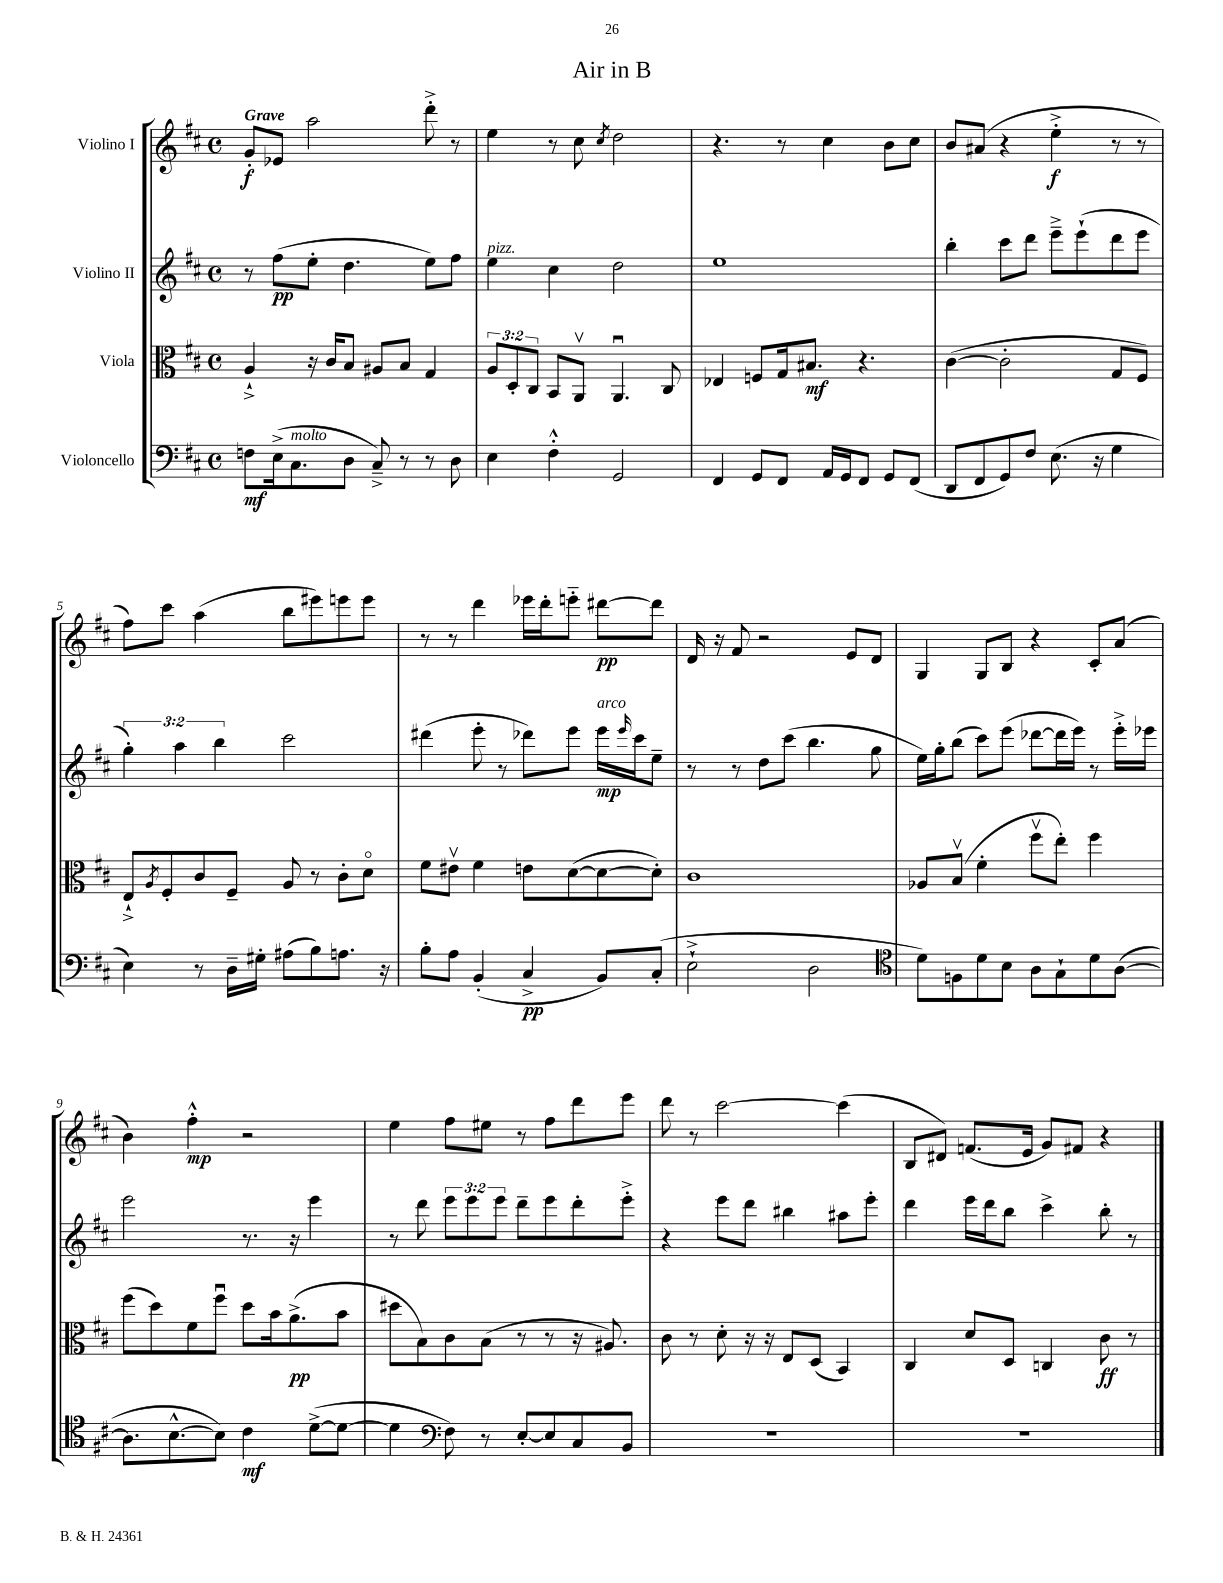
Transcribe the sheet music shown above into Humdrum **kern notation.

**kern	**dynam	**kern	**dynam	**kern	**dynam	**kern	**dynam
*part4	*part4	*part3	*part3	*part2	*part2	*part1	*part1
*staff4	*staff4	*staff3	*staff3	*staff2	*staff2	*staff1	*staff1
*I"Violoncello	*	*I"Viola	*	*I"Violino II	*	*I"Violino I	*
*clefF4	*	*clefC3	*	*clefG2	*	*clefG2	*
*k[f#c#]	*	*k[f#c#]	*	*k[f#c#]	*	*k[f#c#]	*
*M4/4	*	*M4/4	*	*M4/4	*	*M4/4	*
*met(c)	*	*met(c)	*	*met(c)	*	*met(c)	*
=1	=1	=1	=1	=1	=1	=1	=1
!	!	!	!	!	!	!LO:TX:a:B:t=Grave	!
8Fn\L	mf	4A`^/	.	8r	.	8g'/L	f
(16E^\k	.	.	.	(8ff#\L	pp	8e-X/J	.
!LO:TX:a:i:t=molto	!	!	!	!	!	!	!
8.C#\	.	.	.	.	.	.	.
.	.	16r	.	8ee'\J	.	2aa\	.
.	.	16c#/KL	.	.	.	.	.
8D\J	.	8B/J	.	4.dd\	.	.	.
8C#~^/)	.	8A#X/L	.	.	.	.	.
8r	.	8B/J	.	.	.	.	.
8r	.	4G/	.	8ee\L)	.	8ddd'^\	.
8D\	.	.	.	8ff#\J	.	8r	.
=2	=2	=2	=2	=2	=2	=2	=2
!	!	!	!	!LO:TX:a:i:t=pizz.	!	!	!
4E\	.	12A/L	.	4ee\	.	4ee\	.
.	.	12D'/	.	.	.	.	.
.	.	12C#/J	.	.	.	.	.
4F#'^^\	.	8BB/L	.	4cc#\	.	8r	.
.	.	8AAv/J	.	.	.	8cc#\	.
.	.	.	.	.	.	8qcc#/	.
2GG/	.	4.AAu/	.	2dd\	.	2dd\	.
.	.	8C#/	.	.	.	.	.
=3	=3	=3	=3	=3	=3	=3	=3
4FF#/	.	4E-X/	.	1ee	.	4.r	.
8GG/L	.	8Fn/L	.	.	.	.	.
8FF#/J	.	16G/k	.	.	.	8r	.
.	.	8.B#X/J	mf	.	.	.	.
16AA/LL	.	.	.	.	.	4cc#\	.
16GG/J	.	.	.	.	.	.	.
8FF#/J	.	4.r	.	.	.	.	.
8GG/L	.	.	.	.	.	8b\L	.
(8FF#/J	.	.	.	.	.	8cc#\J	.
=4	=4	=4	=4	=4	=4	=4	=4
8DD/L	.	([4c#\	.	4bb'\	.	8b/L	.
8FF#/	.	.	.	.	.	(8a#X/J	.
8GG/)	.	2c#'\]	.	8ccc#\L	.	4r	.
8F#/J	.	.	.	8ddd\J	.	.	.
(8.E\	.	.	.	8eee~^\L	.	4ee'^\	f
.	.	.	.	(8eee`\	.	.	.
16r	.	.	.	.	.	.	.
4G\	.	8G/L	.	8ddd\	.	8r	.
.	.	8F#/J)	.	8eee\J	.	8r	.
!!LO:LB:g=z
=5	=5	=5	=5	=5	=5	=5	=5
4E\)	.	8E`^/L	.	6gg'\)	.	8ff#\L)	.
.	.	8qA/	.	.	.	.	.
.	.	8F#'/	.	.	.	8ccc#\J	.
.	.	.	.	6aa\	.	.	.
8r	.	8c#/	.	.	.	(4aa\	.
.	.	.	.	6bb\	.	.	.
16D~\LL	.	8F#~/J	.	.	.	.	.
16G#X'\JJ	.	.	.	.	.	.	.
(8A#X\L	.	8A/	.	2ccc#\	.	8bb\L	.
8B\)	.	8r	.	.	.	8eee#X\)	.
8.An\J	.	8c#'\L	.	.	.	8eeen\	.
.	.	8d\J	.	.	.	8eee\J	.
16r	.	.	.	.	.	.	.
=6	=6	=6	=6	=6	=6	=6	=6
8B'\L	.	8f#\L	.	(4ddd#X\	.	8r	.
8A\J	.	8e#Xv\J	.	.	.	8r	.
(4BB'/	.	4f#\	.	8eee'\	.	4ddd\	.
.	.	.	.	8r	.	.	.
4C#^/	pp	8en\L	.	8ddd-X\L)	.	16eee-X\LL	.
.	.	.	.	.	.	16ddd'\J	.
.	.	([8d\	.	8eee\J	.	8eeen\J	.
!	!	!	!	!LO:TX:a:i:t=arco	!	!	!
8BB/L)	.	8d\_	.	16eee\LL	mp	[8ddd#X\L	pp
.	.	.	.	16qqeee/	.	.	.
.	.	.	.	16ccc#\J	.	.	.
(8C#'/J	.	8d'\J])	.	8ee~\J	.	8ddd#\J]	.
=7	=7	=7	=7	=7	=7	=7	=7
2E`^\	.	1c#	.	8r	.	16d/	.
.	.	.	.	.	.	16r	.
.	.	.	.	8r	.	8f#/	.
.	.	.	.	8dd\L	.	2r	.
.	.	.	.	(8ccc#\J	.	.	.
2D\	.	.	.	4.bb\	.	.	.
.	.	.	.	.	.	8e/L	.
.	.	.	.	8gg\	.	8d/J	.
=8	=8	=8	=8	=8	=8	=8	=8
*clefC4	*	*	*	*	*	*	*
8d\L)	.	8A-X/L	.	16ee\LL)	.	4G/	.
.	.	.	.	16gg'\J	.	.	.
8Fn\	.	(8Bv/J	.	(8bb\J	.	.	.
8d\	.	4f#'\	.	8ccc#\L)	.	8G/L	.
8B\J	.	.	.	(8eee\J	.	8B/J	.
8A\L	.	8ff#v\L	.	[8ddd-X\L	.	4r	.
8G`\	.	8ee'\J)	.	16ddd-\L]	.	.	.
.	.	.	.	16eee\JJ)	.	.	.
8d\	.	4ff#\	.	8r	.	8c#'/L	.
([8A\J	.	.	.	16eee'^\LL	.	(8a/J	.
.	.	.	.	16eee-X\JJ	.	.	.
!!LO:LB:g=z
=9	=9	=9	=9	=9	=9	=9	=9
8.A\L]	.	(8ff#\L	.	2eee\	.	4b\)	.
.	.	8dd\)	.	.	.	.	.
[8.B^^\	.	.	.	.	.	.	.
.	.	8f#\	.	.	.	4ff#'^^\	mp
8B\J])	.	8ff#u\J	.	.	.	.	.
4c#\	mf	8dd\L	.	8.r	.	2r	.
.	.	16b\k	.	.	.	.	.
.	.	(8.a^\	pp	16r	.	.	.
([8d^\L	.	.	.	4eee\	.	.	.
8d\J_	.	8b\J	.	.	.	.	.
=10	=10	=10	=10	=10	=10	=10	=10
4d\]	.	8dd#X\L	.	8r	.	4ee\	.
.	.	8B\)	.	8ddd\	.	.	.
*clefF4	*	*	*	*	*	*	*
8F#\)	.	8c#\	.	12eee\L	.	8ff#\L	.
.	.	.	.	12eee\	.	.	.
8r	.	(8B\J	.	.	.	8ee#X\J	.
.	.	.	.	12eee\J	.	.	.
[8E'/L	.	8r	.	8ddd~\L	.	8r	.
8E/]	.	8r	.	8eee\	.	8ff#\L	.
8C#/	.	16r	.	8ddd'\	.	8ddd\	.
.	.	8.A#X/)	.	.	.	.	.
8BB/J	.	.	.	8eee'^\J	.	8eee\J	.
=11	=11	=11	=11	=11	=11	=11	=11
1r	.	8c#\	.	4r	.	8ddd\	.
.	.	8r	.	.	.	8r	.
.	.	8d'\	.	8eee\L	.	[2ccc#\	.
.	.	16r	.	8ddd\J	.	.	.
.	.	16r	.	.	.	.	.
.	.	8E/L	.	4bb#X\	.	.	.
.	.	(8D/J	.	.	.	.	.
.	.	4BB/)	.	8aa#X\L	.	(4ccc#\]	.
.	.	.	.	8eee'\J	.	.	.
=12	=12	=12	=12	=12	=12	=12	=12
1r	.	4C#/	.	4ddd\	.	8B/L	.
.	.	.	.	.	.	8d#X/J)	.
.	.	8d/L	.	16eee\LL	.	(8.fn/L	.
.	.	.	.	16ddd\J	.	.	.
.	.	8D/J	.	8bb\J	.	.	.
.	.	.	.	.	.	16e/Jk	.
.	.	4Cn/	.	4ccc#^\	.	8g/L)	.
.	.	.	.	.	.	8f#X/J	.
.	.	8c#\	ff	8bb'\	.	4r	.
.	.	8r	.	8r	.	.	.
==	==	==	==	==	==	==	==
*-	*-	*-	*-	*-	*-	*-	*-
